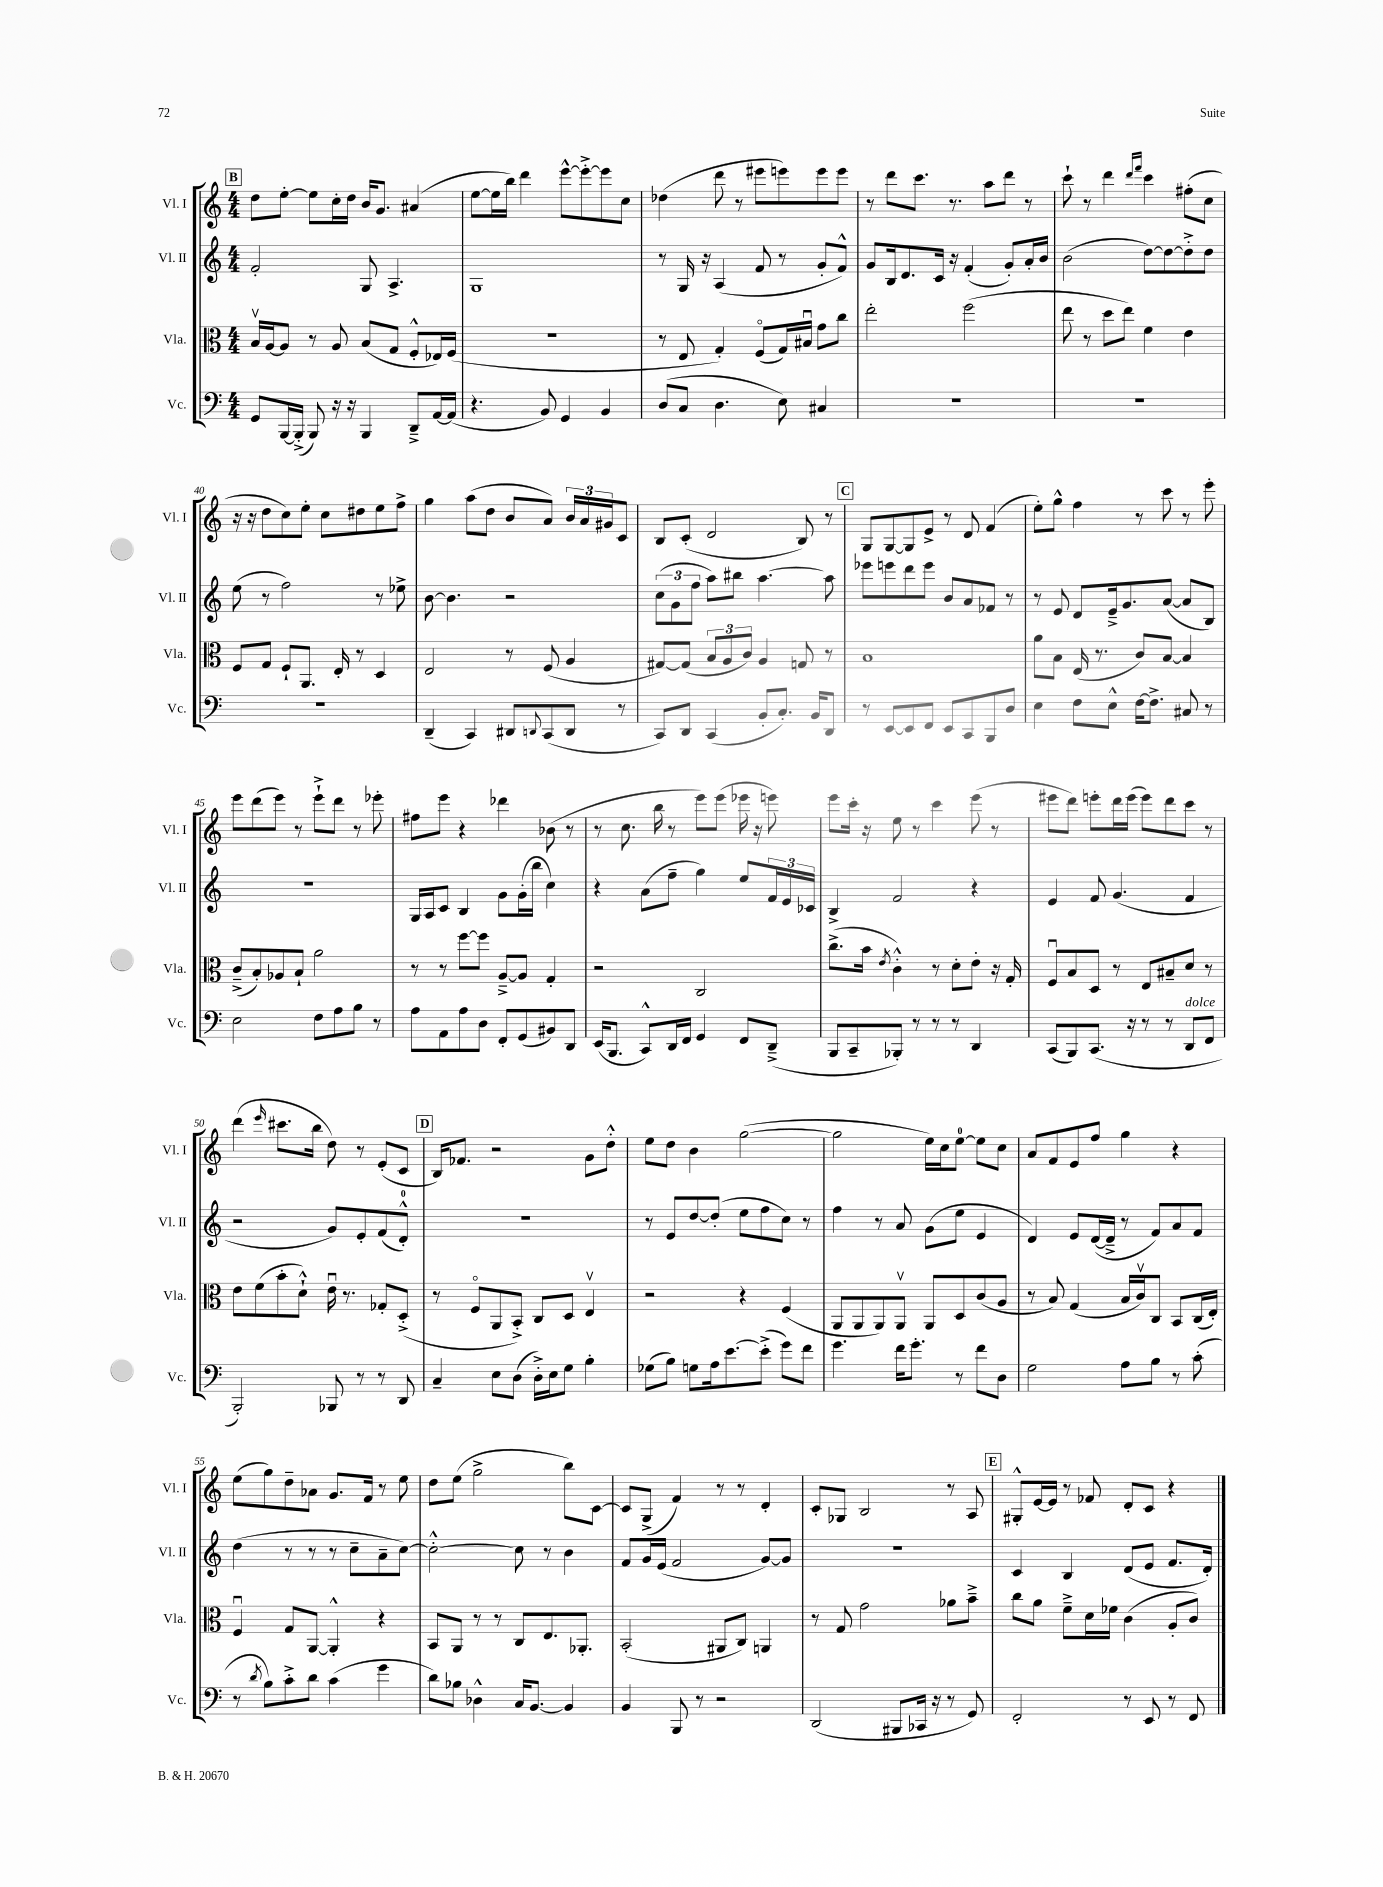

**kern	**kern	**kern	**kern
*staff4	*staff3	*staff2	*staff1
*clefF4	*clefC3	*clefG2	*clefG2
*k[]	*k[]	*k[]	*k[]
*M4/4	*M4/4	*M4/4	*M4/4
8GG	16Bv	2f'	8dd
.	[16A	.	.
[16BBB	8A]	.	[8ee'
(16BBB'^]	.	.	.
8BBB)	8r	.	8ee]
16r	8A	.	16cc'
16r	.	.	16dd
4BBB	(8B	8G	16b
.	.	.	8.g
.	8G	4.A^	.
8DD~^	8F'^^	.	(4a#
[16AA	16E-)	.	.
(16AA]	(16F	.	.
=	=	=	=
4.r	1r	1G	[8ee
.	.	.	16ee]
.	.	.	16bb)
.	.	.	4ddd
8BB)	.	.	.
4GG	.	.	[8eee^^
.	.	.	8eee'^_
4BB	.	.	8eee]
.	.	.	8cc
=	=	=	=
(8D	8r	8r	(4dd-
8C	8E	16G	.
.	.	16r	.
4.D	4G')	(4A	8ddd
.	.	.	8r
.	(8Fo	8f	8eee#
8E)	16G)	8r	8eee)
.	16B#u	.	.
4C#	8g	8g'	8eee
.	8cc	8f^^)	8eee
=	=	=	=
1r	2ee'	8g	8r
.	.	16B	8ddd
.	.	8.d	.
.	.	.	8.ccc
.	.	16c	.
.	.	16r	8.r
.	(2ff	(4f'	.
.	.	.	8aa
.	.	8g')	8ddd
.	.	16a'	8r
.	.	16b	.
=	=	=	=
1r	8ee	(2b	8ccc`
.	8r	.	8r
.	8dd	.	4ddd
.	8ee)	.	.
.	.	.	16qqddd
.	.	.	16qqfff
.	4f	[8dd)	4ccc
.	.	8dd_	.
.	4e	8dd'^]	(8ff#'
.	.	8dd	8cc
=	=	=	=
1r	8F	(8ee	16r
.	.	.	16r
.	8G	8r	8dd
.	8F`	2ff)	8cc)
.	8.AA	.	8ee'
.	.	.	8cc
.	16E'	.	.
.	8r	.	8dd#
.	4D	8r	8ee
.	.	8ee-^	8ff^
=	=	=	=
(4DD~	2E	[8b	4gg
.	.	4.b]	.
4CC)	.	.	(8aa
.	.	.	8dd
8DD#	8r	2r	8b
8qqDD	.	.	.
(8CC	(8F	.	8a)
8DD	4A	.	24b
.	.	.	24a
.	.	.	24g#
8r	.	.	8c
=	=	=	=
8CC)	[8G#)	(12cc	8B
.	.	12g	.
8DD	(8G#]	.	(8c'
.	.	12ff	.
(4CC	12B	8aa)	2d
.	12A	.	.
.	.	8bb#	.
.	12c)	.	.
8BB'	4A	[4.aa	.
8.C')	.	.	.
.	8G	.	8B)
16BB	.	.	.
8DD	8r	8aa]	8r
=	=	=	=
8r	1B	8eee-	8G
[8EE	.	8eee	[8G
8EE]	.	8ddd	8G]
8FF	.	8eee	8e^
8EE	.	8b	8r
8CC	.	8a	8d
8BBB	.	8f-	(4f
8D	.	8r	.
=	=	=	=
4E	8a	8r	8ee')
.	8B	8e	8gg^^
8F	(16E	8d	4ff
.	8.r	.	.
8E^^	.	16e~^	.
.	.	8.g	.
[16F	8c)	.	8r
8.F^]	.	.	.
.	[8B	([8a	8ccc
8C#	4B]	8a]	8r
8r	.	8B)	8eee'
=	=	=	=
2E	(8c~^	1r	8eee
.	8B')	.	(8ddd
.	8A-	.	8eee)
.	8B`	.	8r
8F	2a	.	8eee`^
8A	.	.	8ddd
8B	.	.	8r
8r	.	.	8eee-'
=	=	=	=
8A	8r	16G	8ff#
.	.	16A	.
8AA	8r	8c	8eee
8A	[8ff	4B	4r
8D	8ff]	.	.
8FF'	[8A~^	8g	4ddd-
(8GG	8A]	(16g'	.
.	.	16bb	.
8BB#)	4G'	4cc)	(8b-
8DD	.	.	8r
=	=	=	=
(16EE	2r	4r	8r
8.BBB	.	.	.
.	.	.	8.cc
8CC^^)	.	(8a	.
.	.	.	16bb
16DD	.	8ff~	8r
16FF	.	.	.
4GG	2C	4gg)	8eee)
.	.	.	(8eee
8FF	.	8ee	16eee-
.	.	.	16r
(8DD~^	.	24f	8eee)
.	.	24e	.
.	.	24c-	.
=	=	=	=
8BBB	(8.cc^	4B^	8eee
8CC~	.	.	16ccc'
.	16b	.	16r
.	8qe	.	.
8BBB-')	4c'^^)	2f	8ee
8r	.	.	8r
8r	8r	.	4ccc
8r	8d'	.	.
4DD	8e'	4r	(8eee
.	16r	.	8r
.	16G'	.	.
=	=	=	=
(8CC	8Fu	4e	8eee#
8BBB)	8B	.	8ddd)
(8.CC	8D	8f	8eee'
.	8r	(4.g	16ddd
16r	.	.	(16eee
8r	8E	.	8eee)
8r	8B#~	.	8ddd
8DD	8d	4f	8ccc
8FF	8r	.	8r
=	=	=	=
2BBB')	8e	2r	(4ddd
.	(8f	.	.
.	.	.	16qqeee
.	8b'	.	8.ccc#
.	8d`^^)	.	.
.	.	.	16bb
8BBB-	16eu	8g)	8dd)
.	8.r	.	.
8r	.	8e'	8r
8r	8G-'	(8f	(8e'
8DD	(8D'^	8d'^^)	8c
=	=	=	=
4C~	8r	1r	16B)
.	.	.	8.f-
.	8Fo	.	.
8E	8AA	.	2r
(8D	8BB'^)	.	.
16D'^)	8C	.	.
16E	.	.	.
8G	8D	.	.
4B'	4Ev	.	8g
.	.	.	8dd'^^
=	=	=	=
(8G-	2r	8r	8ee
8B)	.	8e	8dd
8G	.	[8dd	4b
16A	.	(8dd']	.
[8.e	.	.	.
.	4r	8ee	([2gg
(8e'^]	.	8ff	.
8g)	(4F	8cc)	.
8f	.	8r	.
=	=	=	=
4.g	8AA	4ff	2gg]
.	8AA	.	.
.	8AA)	8r	.
16f	8AAv	8a	.
8.g'	.	.	.
.	8AA	(8g	16ee)
.	.	.	16cc
8r	8D	8ee	[8ee
8f	(8c	4e	8ee]
8D	8A	.	8cc
=	=	=	=
2G	8r	4d)	8a
.	8B)	.	8f
.	(4G	8e	8e
.	.	([16d	8ff
.	.	16d~^]	.
8A	16B	8r	4gg
.	16cv)	.	.
8B	8C	8f)	.
8r	8BB	8a	4r
(8c'	(16C	8f	.
.	16E')	.	.
=	=	=	=
8r	4Fu	(4dd	(8ee
8qd	.	.	.
8B)	.	.	8gg)
8c'^	8G	8r	8dd~
8d	[8AA	8r	8a-
(4c	4AA'^^]	8r	8.g
.	.	8cc~	.
.	.	.	16f
4g	4r	8a~	8r
.	.	[8cc)	8ee
=	=	=	=
8d)	8BB	2cc'^^_	8dd
8B-	8AA	.	(8ee
4D-^^	8r	.	2gg^
.	8r	.	.
16C	8C	8cc]	.
[8.BB	.	.	.
.	8.E	8r	.
4BB]	.	4b	8bb)
.	8.AA-'	.	.
.	.	.	[8c
=	=	=	=
4BB	(2BB'	8f	8c]
.	.	16g	(8G^
.	.	(16e	.
8BBB	.	2f	4f)
8r	.	.	.
2r	8AA#	.	8r
.	8C)	.	8r
.	4AA	[8g)	4d'
.	.	8g]	.
=	=	=	=
(2DD	8r	1r	8c'
.	8G	.	8G-
.	2g	.	2B
8BBB#	.	.	.
16CC-	.	.	.
16r	.	.	.
8r	8a-	.	8r
8GG)	8b~^	.	8A
=	=	=	=
2FF'	8cc	4c	8G#'^^
.	8a	.	[16e
.	.	.	16e]
.	8f~^	4B	8r
.	16d	.	8f-
.	16f-	.	.
8r	(4c	(8d	8d'
8EE	.	8e	8c
8r	8A'	8.f	4r
8FF	8c)	.	.
.	.	16d')	.
==	==	==	==
*-	*-	*-	*-
